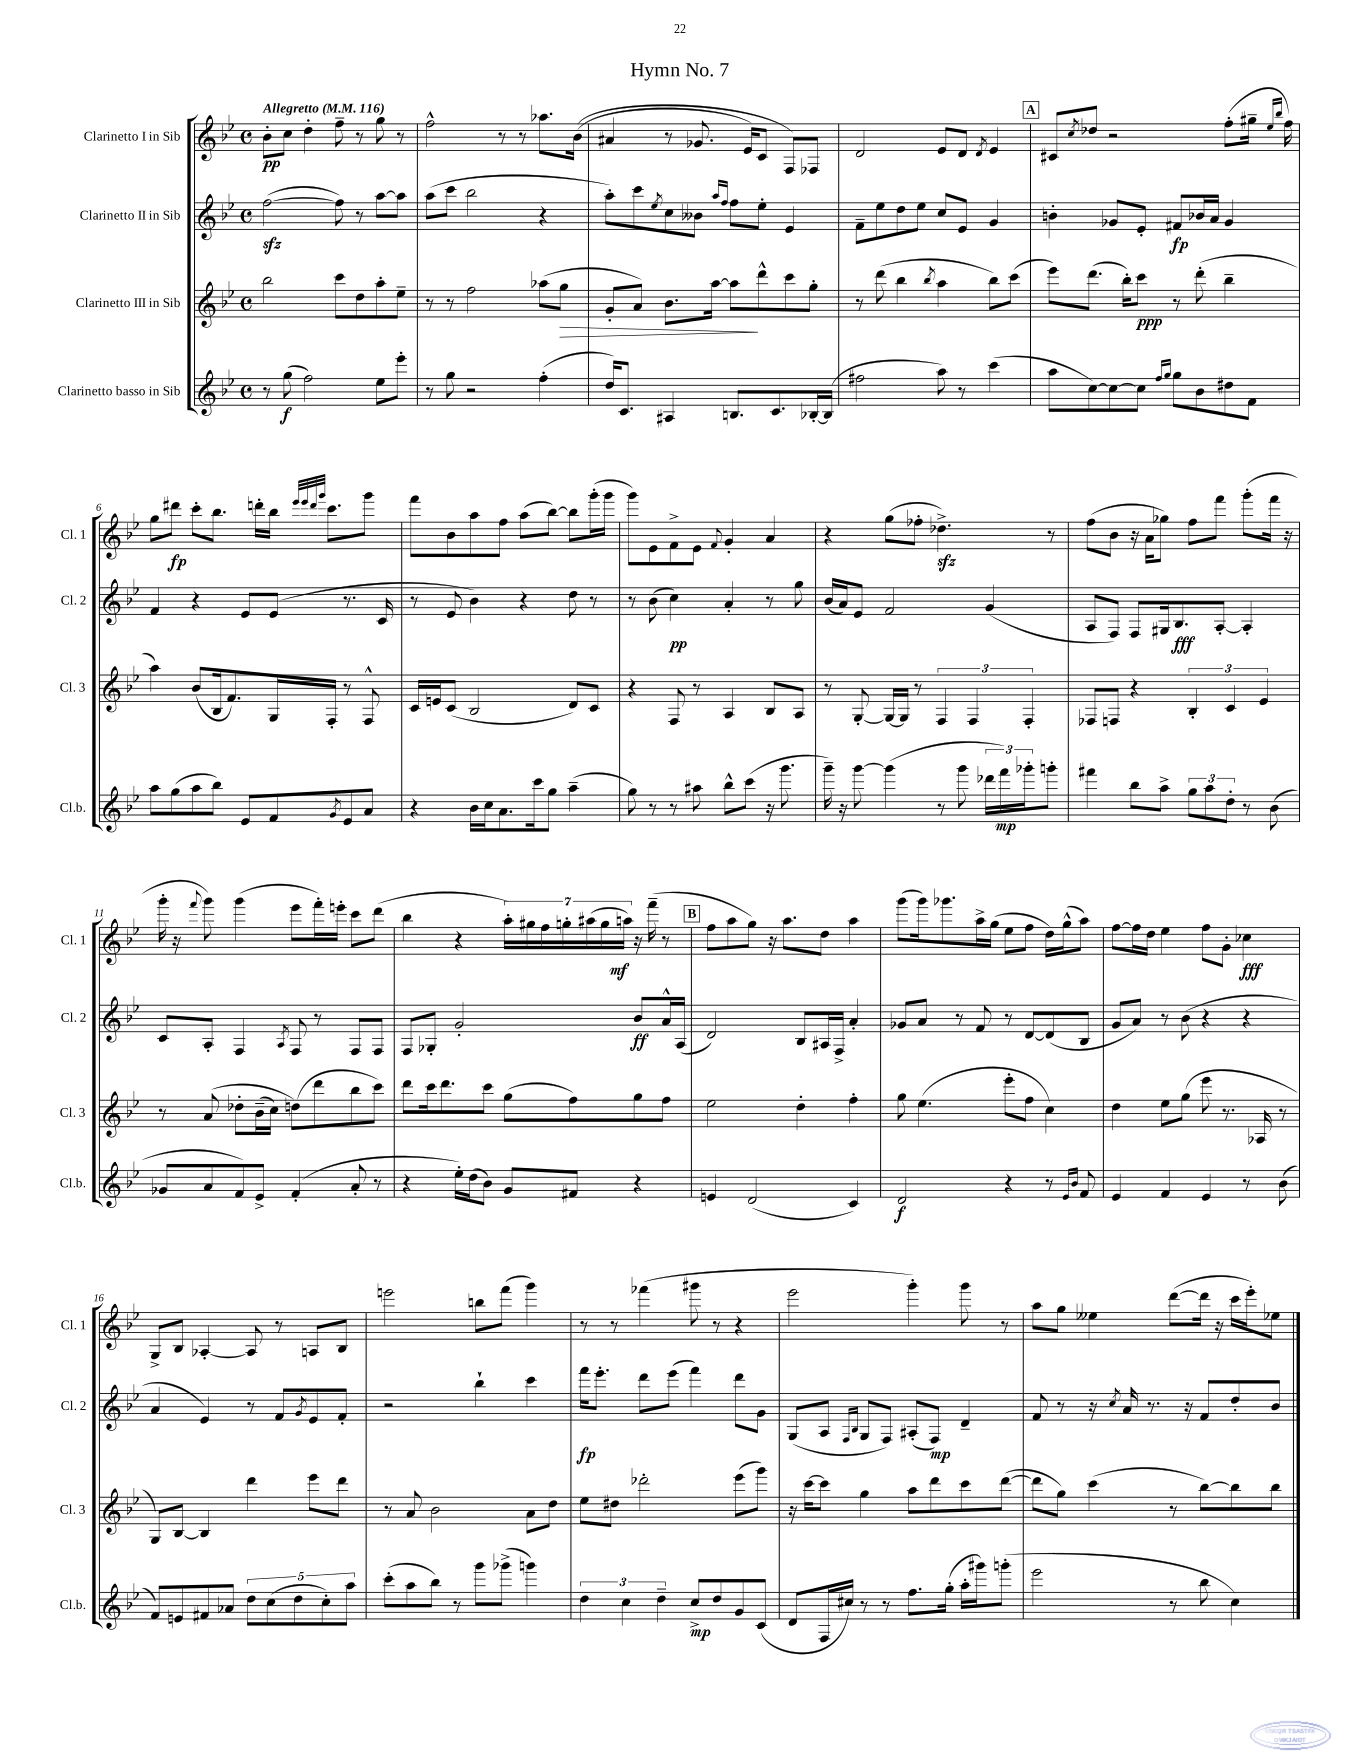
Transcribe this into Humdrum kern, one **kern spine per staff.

**kern	**dynam	**kern	**dynam	**kern	**dynam	**kern	**dynam
*part4	*part4	*part3	*part3	*part2	*part2	*part1	*part1
*staff4	*staff4	*staff3	*staff3	*staff2	*staff2	*staff1	*staff1
*I"Clarinetto basso in Sib	*	*I"Clarinetto III in Sib	*	*I"Clarinetto II in Sib	*	*I"Clarinetto I in Sib	*
*I'Cl.b.	*	*I'Cl. 3	*	*I'Cl. 2	*	*I'Cl. 1	*
*clefG2	*	*clefG2	*	*clefG2	*	*clefG2	*
*k[b-e-]	*	*k[b-e-]	*	*k[b-e-]	*	*k[b-e-]	*
*M4/4	*	*M4/4	*	*M4/4	*	*M4/4	*
*met(c)	*	*met(c)	*	*met(c)	*	*met(c)	*
*MM116	*	*MM116	*	*MM116	*	*MM116	*
=1	=1	=1	=1	=1	=1	=1	=1
!	!	!	!	!	!	!LO:TX:a:B:t=Allegretto	!
8r	.	2bb-\	.	([2ffzz\	.	8b-'\L	pp
(8gg\	f	.	.	.	.	8cc\J	.
2ff\)	.	.	.	.	.	4dd'\	.
.	.	8ccc\L	.	8ff\])	.	8ff~\	.
.	.	8dd\	.	8r	.	8r	.
8ee-\L	.	8aa'\	.	[8aa\L	.	8gg\	.
8eee-'\J	.	8ee-~\J	.	8aa\J]	.	8r	.
=2	=2	=2	=2	=2	=2	=2	=2
8r	.	8r	.	(8aa\L	.	2ff^^\	.
8gg\	.	8r	.	8ccc\J	.	.	.
2r	.	2ff\	.	2bb-\	.	.	.
.	.	.	.	.	.	8r	.
.	.	.	.	.	.	8r	.
(4ff'\	.	(8aa-X\L	.	4r	.	8.aa-X\L	.
!	!	!	!LO:HP:b	!	!	!	!
.	.	8gg\J	>	.	.	.	.
.	.	.	.	.	.	((16b-\Jk	.
=3	=3	=3	=3	=3	=3	=3	=3
16dd/KL)	.	8g'/L	.	8aa'\L)	.	4a#X/	.
8.c/J	.	.	.	.	.	.	.
.	.	8a/J)	.	8ccc\	.	.	.
.	.	.	.	8qee-/	.	.	.
4A#X/	.	8.b-\L	.	8cc\	.	8r	.
.	.	.	.	8b--X\J	.	8.g-X/	.
.	.	[16aa\Jk	.	.	.	.	.
.	.	.	.	16qqaa/LL	.	.	.
.	.	.	.	16qqff/JJ	.	.	.
8.Bn/L	.	8aa\L]	.	8ff\L	.	.	.
.	.	.	.	.	.	16e-/KL)	.
.	.	8ddd^^\	]	8ee-'\J	.	8c/J	.
8.c/	.	.	.	.	.	.	.
.	.	8ccc\	.	4e-/	.	8F/L)	.
[16B-X'/L	.	8gg'\J	.	.	.	8F-X/J	.
(16B-/JJ]	.	.	.	.	.	.	.
=4	=4	=4	=4	=4	=4	=4	=4
2ff#X\	.	8r	.	8f~\L	.	2d/	.
.	.	(8ddd\	.	8ee-\	.	.	.
.	.	4bb-\	.	8dd\	.	.	.
.	.	.	.	8ee-\J	.	.	.
.	.	8qbb-/	.	.	.	.	.
8aa\)	.	4aa\	.	8cc/L	.	8e-/L	.
8r	.	.	.	8e-/J	.	8d/J	.
.	.	.	.	.	.	8qd/	.
(4ccc\	.	8bb-\L)	.	4g/	.	4e-/	.
.	.	(8ccc\J	.	.	.	.	.
!!LO:REH:place=s1:t=A
=5	=5	=5	=5	=5	=5	=5	=5
8aa\L	.	8eee-\L)	.	4bn'\	.	8c#X/L	.
.	.	.	.	.	.	8qcc/	.
[8cc\)	.	(8.ddd\J	.	.	.	8dd-X/J	.
8cc\_	.	.	.	8g-X/L	.	2r	.
.	.	16bb-'\KL)	.	.	.	.	.
8cc\J]	.	8ccc\J	ppp	8e-'/J	.	.	.
16qqff/LL	.	.	.	.	.	.	.
16qqgg/JJ	.	.	.	.	.	.	.
8gg\L	.	8r	.	8f#X/L	fp	.	.
8b-\	.	(8ddd'\	.	16b-X/L	.	.	.
.	.	.	.	16a/JJ	.	.	.
8dd#X\	.	4bb-~\	.	4g-/	.	(8ff'\L	.
8f\J	.	.	.	.	.	16gg#X~\Jk	.
.	.	.	.	.	.	16qqee-/LL	.
.	.	.	.	.	.	16qqbb-/JJ	.
.	.	.	.	.	.	16ff\)	.
!!LO:LB:g=z
=6	=6	=6	=6	=6	=6	=6	=6
8aa\L	.	4aa\)	.	4f/	.	8gg\L	.
(8gg\	.	.	.	.	.	8ddd#X\J	fp
8aa\	.	(8b-/L	.	4r	.	8ccc'\L	.
8bb-\J)	.	16B-/k	.	.	.	8.bb-\J	.
.	.	8.f/)	.	.	.	.	.
8e-/L	.	.	.	8e-/L	.	.	.
.	.	.	.	.	.	16dddn'\LL	.
8f/	.	16G/L	.	(8e-/J	.	16bb-\JJ	.
.	.	.	.	.	.	32qqeee-/LLL	.
.	.	.	.	.	.	32qqeee-/	.
.	.	.	.	.	.	32qqddd/	.
.	.	.	.	.	.	32qqggg/JJJ	.
.	.	16F'/JJ	.	.	.	8.ccc\L	.
8qg/	.	.	.	.	.	.	.
8e-/	.	8r	.	8.r	.	.	.
8a/J	.	8F^^/	.	.	.	8ggg\J	.
.	.	.	.	16c/	.	.	.
=7	=7	=7	=7	=7	=7	=7	=7
4r	.	16c/LL	.	8r	.	8fff\L	.
.	.	16en/J	.	.	.	.	.
.	.	(8c/J	.	8e-/	.	8b-\	.
16b-\LL	.	2B-/	.	4b-\)	.	8aa\	.
16cc\J	.	.	.	.	.	.	.
8.a\	.	.	.	.	.	8ff\J	.
.	.	.	.	4r	.	(8aa\L	.
16ccc\k	.	.	.	.	.	.	.
8gg\J	.	.	.	.	.	[8bb-\J)	.
(4aa~\	.	8d/L)	.	8dd\	.	8bb-\L]	.
.	.	8c/J	.	8r	.	(16ggg'\L	.
.	.	.	.	.	.	16ggg\JJ	.
=8	=8	=8	=8	=8	=8	=8	=8
8gg\)	.	4r	.	8r	.	8ggg\L)	.
8r	.	.	.	(8b-\	.	8e-\	.
8r	.	8F/	.	4cc\)	pp	8f^\	.
8aa#X\	.	8r	.	.	.	8e-\J	.
.	.	.	.	.	.	8qqf/	.
8bb-^^\L	.	4A/	.	4a'/	.	4g'/	.
(8ccc\J	.	.	.	.	.	.	.
16r	.	8B-/L	.	8r	.	4a/	.
8.ggg\	.	.	.	.	.	.	.
.	.	8A/J	.	8gg\	.	.	.
=9	=9	=9	=9	=9	=9	=9	=9
16ggg~\)	.	8r	.	(16b-/LL	.	4r	.
16r	.	.	.	16a/J)	.	.	.
[8ggg\	.	[8G'/	.	8e-/J	.	.	.
(4ggg\]	.	16G/LL_	.	2f/	.	(8gg\L	.
.	.	16G/JJ]	.	.	.	.	.
.	.	8r	.	.	.	8ff-X'\J	.
8r	.	6F/	.	.	.	4.dd-Xzz^\)	.
8ggg\	.	.	.	.	.	.	.
.	.	6F/	.	.	.	.	.
24ddd-X\LL	.	.	.	(4g/	.	.	.
24fff\)	mp	.	.	.	.	.	.
24ggg-X'\J	.	6F'/	.	.	.	.	.
8gggn'\J	.	.	.	.	.	8r	.
=10	=10	=10	=10	=10	=10	=10	=10
4fff#X\	.	8F-X/L	.	8A/L	.	(8ff\L	.
.	.	8Fn/J	.	8F/J)	.	8b-\J	.
8bb-\L	.	4r	.	8F/L	.	16r	.
.	.	.	.	.	.	16a\KL	.
8aa^\J	.	.	.	16G#X/k	.	8gg-X\J)	.
.	.	.	.	8.B-/	fff	.	.
12gg\L	.	6B-'/	.	.	.	8ff\L	.
12aa\	.	.	.	.	.	.	.
.	.	.	.	[8A'/J	.	8fff\J	.
12dd'\J	.	6c/	.	.	.	.	.
8r	.	.	.	4A'/]	.	(8ggg'\L	.
.	.	6e-/	.	.	.	.	.
(8b-\	.	.	.	.	.	16fff\Jk	.
.	.	.	.	.	.	16r	.
!!LO:LB:g=z
=11	=11	=11	=11	=11	=11	=11	=11
8g-X/L	.	8r	.	8c/L	.	16ggg'\	.
.	.	.	.	.	.	16r	.
.	.	.	.	.	.	8qqfff/	.
8a/	.	(8a/	.	8A'/J	.	8ggg\)	.
8f/)	.	8dd-X'\L	.	4F/	.	(4ggg\	.
8e-^/J	.	(16b-~\L	.	.	.	.	.
.	.	16cc\JJ)	.	.	.	.	.
.	.	.	.	8qA/	.	.	.
(4f'/	.	(8ddn\L)	.	8F/	.	8eee-\L	.
.	.	8ddd\	.	8r	.	16fff'\L)	.
.	.	.	.	.	.	16eeen'\JJ	.
8a'/	.	8bb-\	.	8F/L	.	8ccc\L	.
8r	.	8ccc\J)	.	8F/J	.	(8ddd\J	.
=12	=12	=12	=12	=12	=12	=12	=12
4r	.	8ddd\L	.	8F/L	.	4bb-\	.
.	.	16ccc\k	.	8G-X'/J	.	.	.
.	.	8.ddd\	.	.	.	.	.
16ee-'\LL)	.	.	.	2g'/	.	4r	.
(16dd\J	.	.	.	.	.	.	.
8b-\J)	.	8ccc\J	.	.	.	.	.
8g/L	.	(8gg\L	.	.	.	28aa'\LL)	.
.	.	.	.	.	.	28gg#X\	.
.	.	.	.	.	.	28ff\	.
.	.	.	.	.	.	28ggn'\	.
8f#X/J	.	8ff\)	.	.	.	.	.
.	.	.	.	.	.	(28aa#X\	.
.	.	.	.	.	.	28gg\	.
.	.	.	.	.	.	28aan\JJ)	mf
4r	.	8gg\	.	8b-/L	ff	16r	.
.	.	.	.	.	.	(16fff~\	.
.	.	8ff\J	.	16a^^/L	.	8r	.
.	.	.	.	(16A/JJ	.	.	.
!!LO:REH:place=s1:t=B
=13	=13	=13	=13	=13	=13	=13	=13
4en/	.	2ee-\	.	2d/)	.	8ff\L	.
.	.	.	.	.	.	8aa\	.
(2d/	.	.	.	.	.	8gg\J)	.
.	.	.	.	.	.	16r	.
.	.	.	.	.	.	8.aa\L	.
.	.	4dd'\	.	8B-/L	.	.	.
.	.	.	.	16A#X/L	.	8dd\J	.
.	.	.	.	16F^/JJ	.	.	.
4c/)	.	4ff'\	.	4a'/	.	4aa\	.
=14	=14	=14	=14	=14	=14	=14	=14
2d/	f	8gg\	.	8g-X/L	.	(8ggg\L	.
.	.	(4.ee-\	.	8a/J	.	16ggg\k)	.
.	.	.	.	.	.	8.ggg-X\	.
.	.	.	.	8r	.	.	.
.	.	.	.	8f/	.	16aa^\L	.
.	.	.	.	.	.	(16gg\JJ	.
4r	.	8eee-'\L	.	8r	.	8ee-\L	.
.	.	8ff\J	.	[8d/L	.	8ff\J	.
8r	.	4cc\)	.	(8d/]	.	16dd\LL)	.
.	.	.	.	.	.	(16gg^^\J	.
16qqe-/LL	.	.	.	.	.	.	.
16qqb-/JJ	.	.	.	.	.	.	.
8f/	.	.	.	8B-/J	.	8aa\J)	.
=15	=15	=15	=15	=15	=15	=15	=15
4e-/	.	4dd\	.	8g/L	.	[8ff\L	.
.	.	.	.	8a/J)	.	16ff\L]	.
.	.	.	.	.	.	16dd\JJ	.
4f/	.	8ee-\L	.	8r	.	4ee-\	.
.	.	(8gg\J	.	(8b-\	.	.	.
4e-/	.	8eee-\	.	4r	.	8ff\L	.
.	.	8.r	.	.	.	8g'\J	.
8r	.	.	.	4r	.	4cc-X\	fff
.	.	16A-X/	.	.	.	.	.
(8b-\	.	8r	.	.	.	.	.
!!LO:LB:g=z
=16	=16	=16	=16	=16	=16	=16	=16
8f/L)	.	8G/L)	.	4a/	.	8G^/L	.
8en/	.	[8B-/J	.	.	.	8B-/J	.
8f#X/	.	4B-/]	.	4e-/)	.	[4A-X'/	.
8a-X/J	.	.	.	.	.	.	.
10dd\L	.	4ddd\	.	8r	.	8A-/]	.
(10cc\	.	.	.	.	.	.	.
.	.	.	.	8f/L	.	8r	.
10dd\	.	.	.	.	.	.	.
.	.	.	.	8qg/	.	.	.
.	.	8eee-\L	.	8e-/	.	8An/L	.
10cc'\)	.	.	.	.	.	.	.
.	.	8ddd\J	.	8f'/J	.	8B-/J	.
10aa\J	.	.	.	.	.	.	.
=17	=17	=17	=17	=17	=17	=17	=17
(8ccc'\L	.	8r	.	2r	.	2eeen\	.
8aa\	.	8a/	.	.	.	.	.
8bb-\J)	.	2b-\	.	.	.	.	.
8r	.	.	.	.	.	.	.
8ggg\L	.	.	.	4bb-`\	.	8bbn\L	.
(8ggg-X^\J	.	.	.	.	.	(8fff\J	.
4gggn\)	.	8a\L	.	4ccc\	.	4ggg\)	.
.	.	8dd\J	.	.	.	.	.
=18	=18	=18	=18	=18	=18	=18	=18
6dd\	.	8ee-\L	.	16fff\KL	fp	8r	.
.	.	.	.	8.eee-'\J	.	.	.
.	.	8dd#X\J	.	.	.	8r	.
6cc\	.	.	.	.	.	.	.
.	.	2ddd-X'\	.	8ddd\L	.	(4fff-X\	.
6dd~\	.	.	.	.	.	.	.
.	.	.	.	(8eee-\J	.	.	.
8cc^/L	mp	.	.	4fff\)	.	8ggg#X\	.
8dd/	.	.	.	.	.	8r	.
8g/	.	(8eee-\L	.	8ddd\L	.	4r	.
(8c/J	.	8ggg\J)	.	8g\J	.	.	.
=19	=19	=19	=19	=19	=19	=19	=19
8d/L	.	16r	.	(8G/L	.	2eee-\	.
.	.	[16ccc\KL	.	.	.	.	.
16F/L	.	8ccc\J]	.	8A/J	.	.	.
16cc#X/JJ)	.	.	.	.	.	.	.
.	.	.	.	16qqF/LL	.	.	.
.	.	.	.	16qqB-/JJ	.	.	.
8r	.	4gg\	.	8G/L	.	.	.
8r	.	.	.	8F/J)	.	.	.
8.ff\L	.	8aa\L	.	(8A#X'/L	.	4ggg'\)	.
.	.	8ddd\	.	8F/J)	mp	.	.
(16gg'\Jk	.	.	.	.	.	.	.
16aa'\LL	.	8ccc\	.	4d~/	.	8ggg\	.
16ggg#X\J)	.	.	.	.	.	.	.
(8gggn'\J	.	([8ddd\J	.	.	.	8r	.
=20	=20	=20	=20	=20	=20	=20	=20
2eee-\	.	8ddd\L]	.	8f/	.	8aa\L	.
.	.	8gg\J)	.	8r	.	8gg\J	.
.	.	(4ccc\	.	16r	.	4ee--X\	.
.	.	.	.	8qcc/	.	.	.
.	.	.	.	16a/	.	.	.
.	.	.	.	8.r	.	.	.
8r	.	8r	.	.	.	([8ddd\L	.
.	.	.	.	16r	.	.	.
8bb-\	.	[8bb-\L)	.	8f/L	.	16ddd\Jk]	.
.	.	.	.	.	.	16r	.
4cc\)	.	8bb-\]	.	8dd'/	.	16ccc\LL	.
.	.	.	.	.	.	16eee-'\J)	.
.	.	8bb-\J	.	8b-/J	.	8ee-X\J	.
==	==	==	==	==	==	==	==
*-	*-	*-	*-	*-	*-	*-	*-
